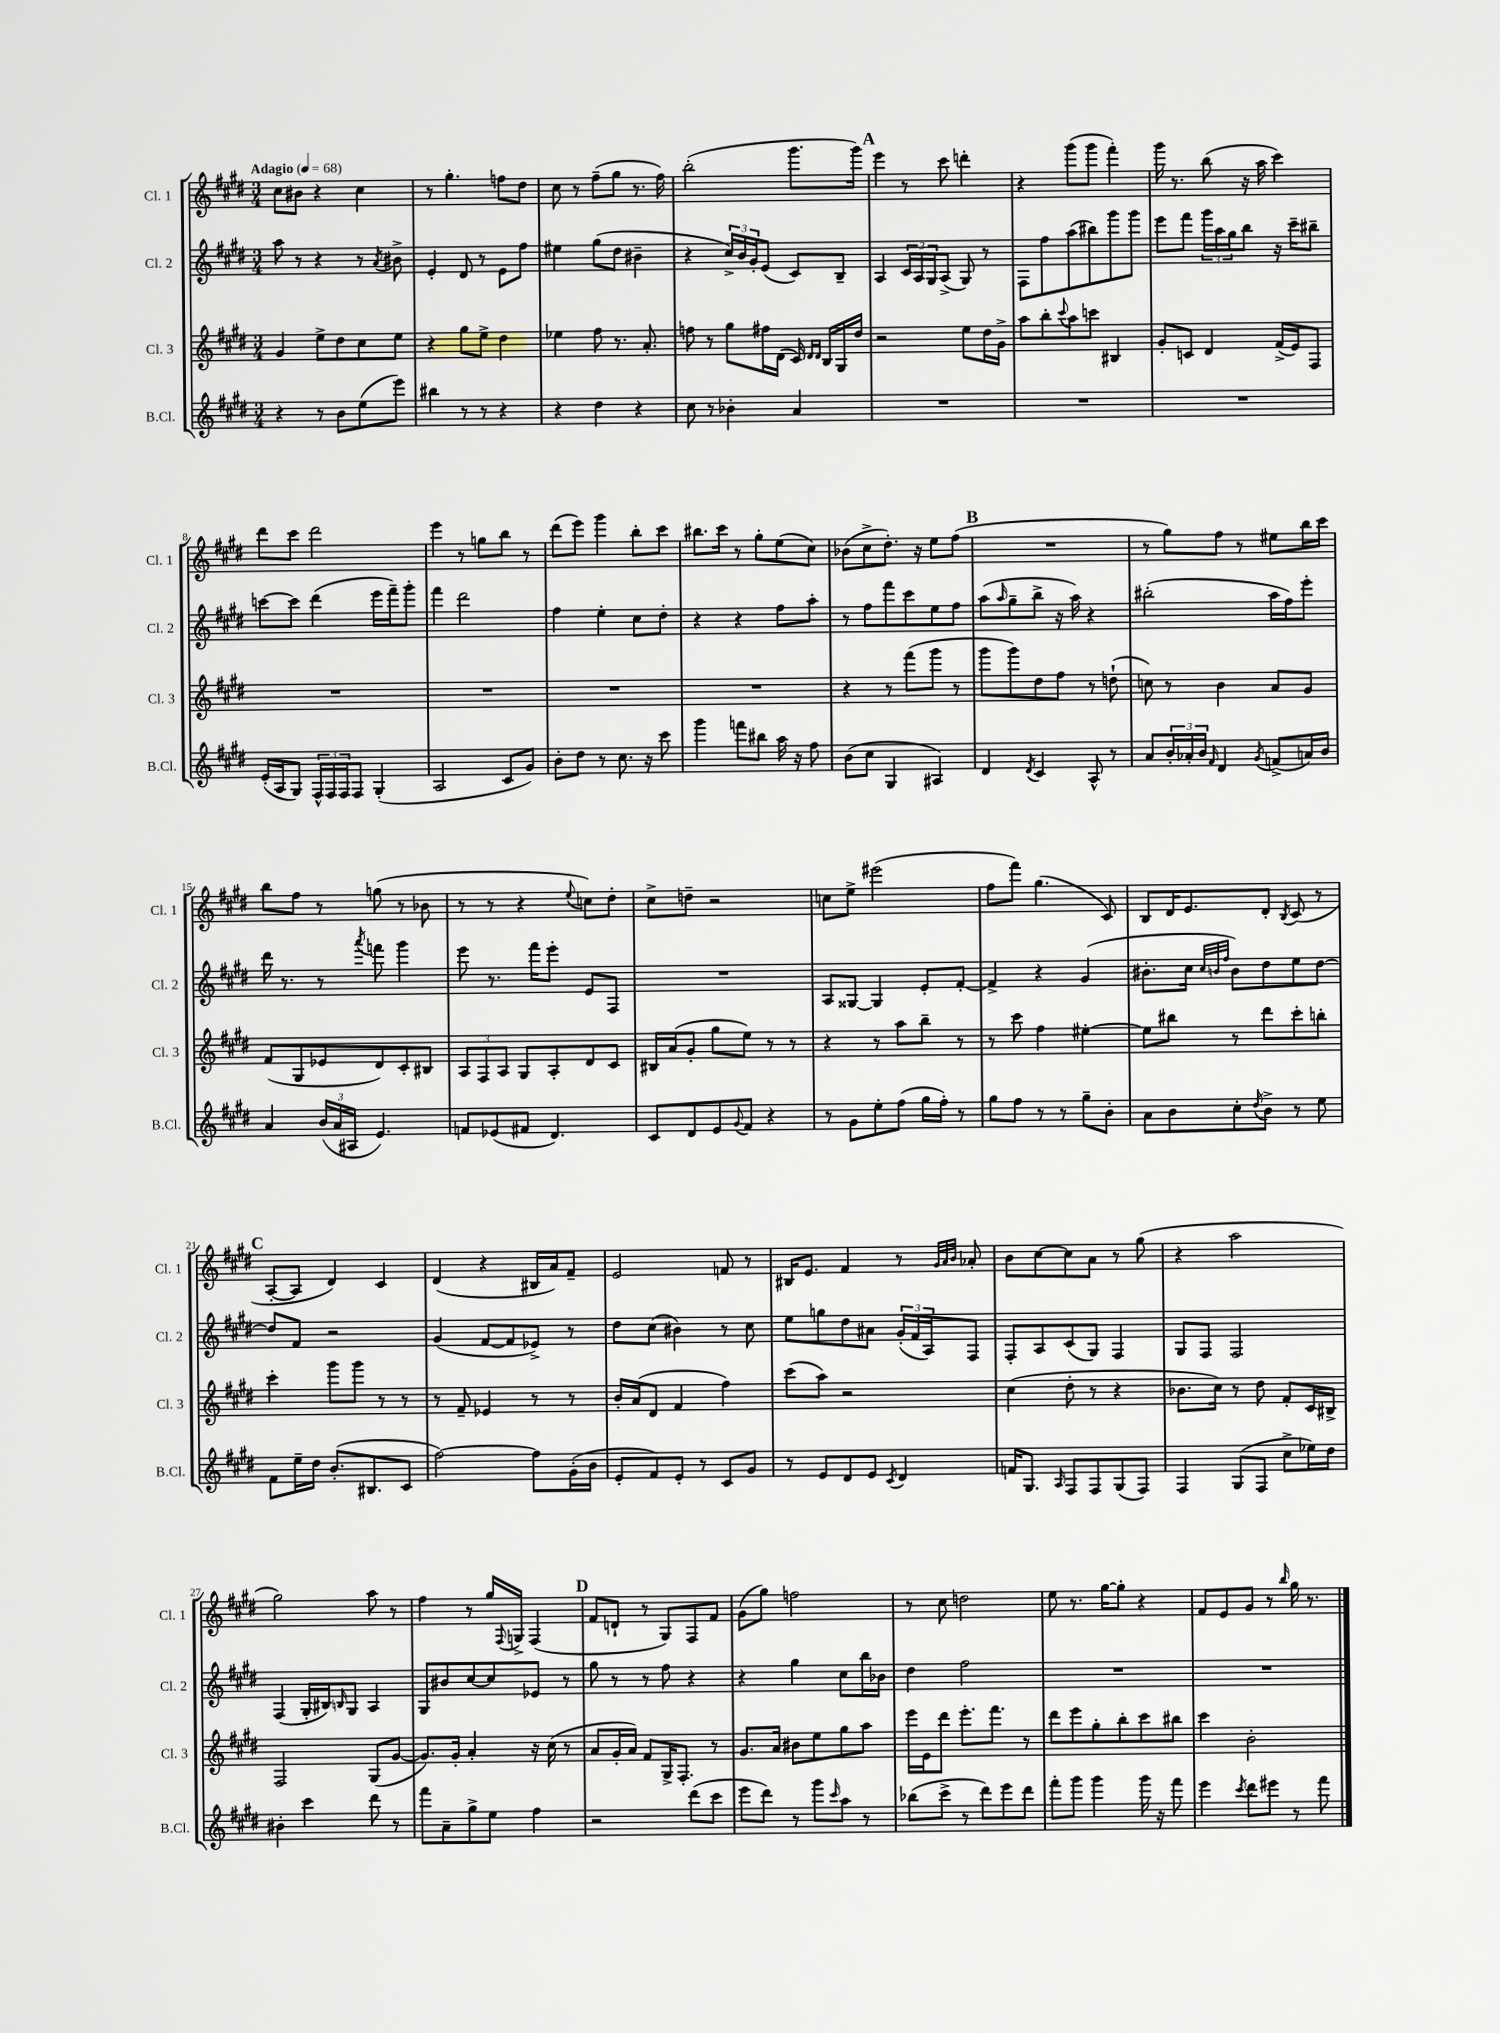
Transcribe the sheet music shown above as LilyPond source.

<<
\new StaffGroup <<
\new Staff = "s0" \with { instrumentName = "Cl. 1" shortInstrumentName = "Cl. 1" } {
    \clef treble \key e \major \numericTimeSignature \time 3/4 \tempo "Adagio" 4 = 68
    cis''8 bis'8 r4 cis''4 |
    r8 gis''4.-. f''8 dis''8 |
    cis''8 r8 fis''8--( gis''8 r8. fis''16) |
    b''2-.( gis'''8. gis'''16) |
    \mark \markup { \bold "A" } e'''4 r8 cis'''8 d'''4-. |
    r4 gis'''8( gis'''8 fis'''4-.) |
    gis'''16 r8. b''8( r16 a''16 cis'''4) |
    dis'''8 cis'''8 dis'''2 |
    e'''4 r8 g''8 b''8 r8 |
    dis'''8( e'''8) gis'''4 b''8-. cis'''8 |
    bis''8. cis'''16 r8 gis''8-. e''8( cis''8) |
    bes'8( cis''8-> dis''8.-.) r16 e''8 fis''8( |
    \mark \markup { \bold "B" } R2. |
    r8 gis''8) fis''8 r8 eis''8 b''16 cis'''16 |
    b''8 fis''8 r8 g''8( r8 bes'8 |
    r8 r8 r4 \appoggiatura { e''8 } c''8) dis''8-. |
    cis''8-> d''8-- r2 |
    c''8 e''8-> eis'''2( |
    fis''8 fis'''8) gis''4.( cis'8) |
    b8 dis'16 e'8. dis'8-. \acciaccatura { b8 } cis'8( r8 |
    \mark \markup { \bold "C" } a8~-. a8 dis'4) cis'4 |
    dis'4( r4 bis16 a'16) fis'8-- |
    e'2 f'8 r8 |
    bis16 e'8. fis'4 r8 \grace { gis'32 a'32 b'32 } aes'8-. |
    b'8 cis''8~ cis''8 a'8 r8 gis''8( |
    r4 a''2 |
    gis''2) a''8 r8 |
    fis''4 r8 gis''16 \appoggiatura { fis8 } g16-> fis4( |
    \mark \markup { \bold "D" } fis'8 d'8-! r8 gis8) fis8 fis'8 |
    gis'8( gis''8) f''2 |
    r8 cis''8 d''2 |
    e''8 r8. gis''16~ gis''8-. r4 |
    fis'8 e'8 gis'8 r8 \grace { b''16 } gis''16 r8. \bar "|." |
}
\new Staff = "s1" \with { instrumentName = "Cl. 2" shortInstrumentName = "Cl. 2" } {
    \clef treble \key e \major \numericTimeSignature \time 3/4
    a''8 r8 r4 r8 \acciaccatura { a'8 } bis'8-> |
    e'4-. dis'8 r8 e'8 fis''8 |
    eis''4 gis''8( dis''8 bis'4-- |
    r4 \tuplet 3/2 { cis''16->) b'16 gis'16-. } e'8( cis'8) b8-- |
    \mark \markup { \bold "A" } a4 \tuplet 3/2 { cis'16 a16 gis16 } a8->( gis8) r8 |
    fis8 fis''8 a''8( bis''8) gis'''8 gis'''8 |
    e'''8 fis'''8 \tuplet 3/2 { gis'''16 a''16 gis''16 } b''8 r16 cis'''16-- bis''8-- |
    c'''8~ c'''8 dis'''4( e'''16 fis'''16--) gis'''8-. |
    fis'''4 dis'''2 |
    fis''4 e''4-. cis''8 dis''8-. |
    r4 r4 fis''8 a''8-. |
    r8 fis''8 fis'''8 cis'''8 e''8 fis''8 |
    \mark \markup { \bold "B" } a''8( \grace { a''16 } gis''8-- b''8-> r16 a''16) r4 |
    bis''2-.( a''16 fis''16) e'''8-. |
    dis'''16 r8. r8 \acciaccatura { a'''8 } f'''8 gis'''4 |
    e'''8 r8. fis'''16 e'''8-. e'8 fis8 |
    R2. |
    a8 gisis8~ gisis4 e'8-. fis'8~-. |
    fis'4-> r4 gis'4( |
    bis'8.-. cis''16 \grace { cis''32 b'32 fis''32 } b'8) dis''8 e''8 dis''8~ |
    \mark \markup { \bold "C" } dis''8 fis'8 r2 |
    gis'4( fis'8~ fis'8 ees'8->) r8 |
    dis''8 cis''8( bis'4) r8 cis''8 |
    e''8 g''8 dis''8 ais'8 \tuplet 3/2 { gis'16-.( fis'16 a16) } fis8 |
    fis8-. a8 cis'8( gis8) fis4 |
    gis8 fis8 fis2 |
    fis4( gis16-. bis16) \grace { b16 } gis8 a4 |
    gis8 bis'8 cis''8~ cis''8 ees'8 r8 |
    \mark \markup { \bold "D" } gis''8 r8 r8 fis''8 r4 |
    r4 gis''4 cis''8 b''16 bes'16 |
    dis''4 fis''2 |
    R2. |
    R2. \bar "|." |
}
\new Staff = "s2" \with { instrumentName = "Cl. 3" shortInstrumentName = "Cl. 3" } {
    \clef treble \key e \major \numericTimeSignature \time 3/4
    gis'4 e''8-> dis''8 cis''8 e''8 |
    r4 gis''8 e''8-> dis''4 |
    ees''4 fis''8 r8. a'8.-. |
    f''8 r8 gis''8 fis''16 dis'16( cis'16) \grace { dis'16 dis'16 } b16 gis16 dis''16 |
    \mark \markup { \bold "A" } r2 e''8 dis''16 gis'16-> |
    a''8 b''8-. \appoggiatura { cis'''8 } a''8 c'''8 bis4 |
    gis'8-. c'8 dis'4 fis'16->( e'16) fis8 |
    R2. |
    R2. |
    R2. |
    R2. |
    r4 r8 fis'''8( gis'''8 r8 |
    \mark \markup { \bold "B" } gis'''8 gis'''8) dis''8 fis''8 r8 d''8-!( |
    c''8) r8 b'4 a'8 gis'8 |
    fis'8( gis8 ees'8 dis'8) cis'8-. bis8 |
    \tuplet 3/2 { a8 fis8 a8 } gis8 a8-. dis'8 cis'8 |
    bis16 a'16( gis'8-. gis''8 e''8) r8 r8 |
    r4 r8 a''8 b''8-- r8 |
    r8 cis'''8 fis''4 eis''4~-. |
    eis''8 bis''8 r8 dis'''8 cis'''8-. b''8-. |
    \mark \markup { \bold "C" } cis'''4-. gis'''8 gis'''8 r8 r8 |
    r8 fis'8-- ees'4 r8 r8 |
    b'16-. a'16( dis'8 fis'4 fis''4) |
    cis'''8( a''8) r2 |
    cis''4( dis''8-. r8 r4 |
    bes'8. cis''16) r8 dis''8 fis'8-. cis'16 bis16-> |
    fis2 gis8( gis'8~ |
    gis'8.) gis'16-. a'4-. r16 cis''16( r8 |
    \mark \markup { \bold "D" } a'8 gis'16-. a'16) fis'8 gis16-> fis8.-. r8 |
    gis'8. a'16 bis'8 e''8 gis''8 a''8 |
    e'''16 e'16 dis'''8 e'''8.-. fis'''8. r8 |
    dis'''8 e'''8 gis''8-. b''8-. cis'''8 bis''8 |
    cis'''4 b'2-. \bar "|." |
}
\new Staff = "s3" \with { instrumentName = "B.Cl." shortInstrumentName = "B.Cl." } {
    \clef treble \key e \major \numericTimeSignature \time 3/4
    r4 r8 b'8 e''8( e'''8) |
    bis''4 r8 r8 r4 |
    r4 dis''4 r4 |
    cis''8 r8 bes'4-. a'4 |
    \mark \markup { \bold "A" } R2. |
    R2. |
    R2. |
    e'16-.( a16 gis8) \tuplet 3/2 { fis16-^ fis16 fis16 } fis8 gis4-.( |
    a2 cis'8 gis'8) |
    b'8-. dis''8 r8 cis''8. r16 cis'''8 |
    gis'''4 f'''8 bis''8 a''16 r16 fis''8 |
    b'8( cis''8 gis4 ais4) |
    \mark \markup { \bold "B" } dis'4 \acciaccatura { dis'8 } cis'4 a8-^ r8 |
    a'8 \tuplet 3/2 { b'16-. aes'16-. b'16 } \grace { fis'16 } dis'4 \acciaccatura { gis'8 } f'8->( a'16) b'16 |
    a'4 \tuplet 3/2 { b'16( a'16 ais16 } e'4.) |
    f'8 ees'8( fis'8 dis'4.) |
    cis'8 dis'8 e'8 \appoggiatura { gis'8 } fis'8 r4 |
    r8 gis'8 e''8-. fis''8( gis''16 fis''16-.) r8 |
    gis''8 fis''8 r8 r8 gis''8-- b'8-. |
    a'8 b'8 cis''8-. \acciaccatura { dis''8 } b'8-> r8 e''8 |
    \mark \markup { \bold "C" } fis'8 e''16-- dis''16 b'8.-.( bis8. cis'8 |
    fis''2~) fis''8 gis'16-.( b'16 |
    e'8-. fis'8) e'8-. r8 cis'8 gis'8 |
    r8 e'8 dis'8 e'8 \acciaccatura { cis'8 } dis'4 |
    f'16 gis8. \grace { a16 } fis8 fis8 gis8( fis8) |
    fis4 gis8( fis8 cis''8-> ees''16) dis''16 |
    bis'4-. cis'''4 dis'''8 r8 |
    fis'''8 a'8-- gis''8-> e''8 fis''4 |
    \mark \markup { \bold "D" } r2 dis'''8( cis'''8 |
    e'''8 dis'''8) r8 gis'''8 \grace { cis'''16 } a''8 r8 |
    bes''8( cis'''8-> r8 dis'''8) e'''8 dis'''8 |
    fis'''8-. gis'''8 gis'''4 gis'''16 r16 fis'''8 |
    e'''4 \acciaccatura { cis'''8 } dis'''8 eis'''8 r8 fis'''8 \bar "|." |
}
>>
>>
